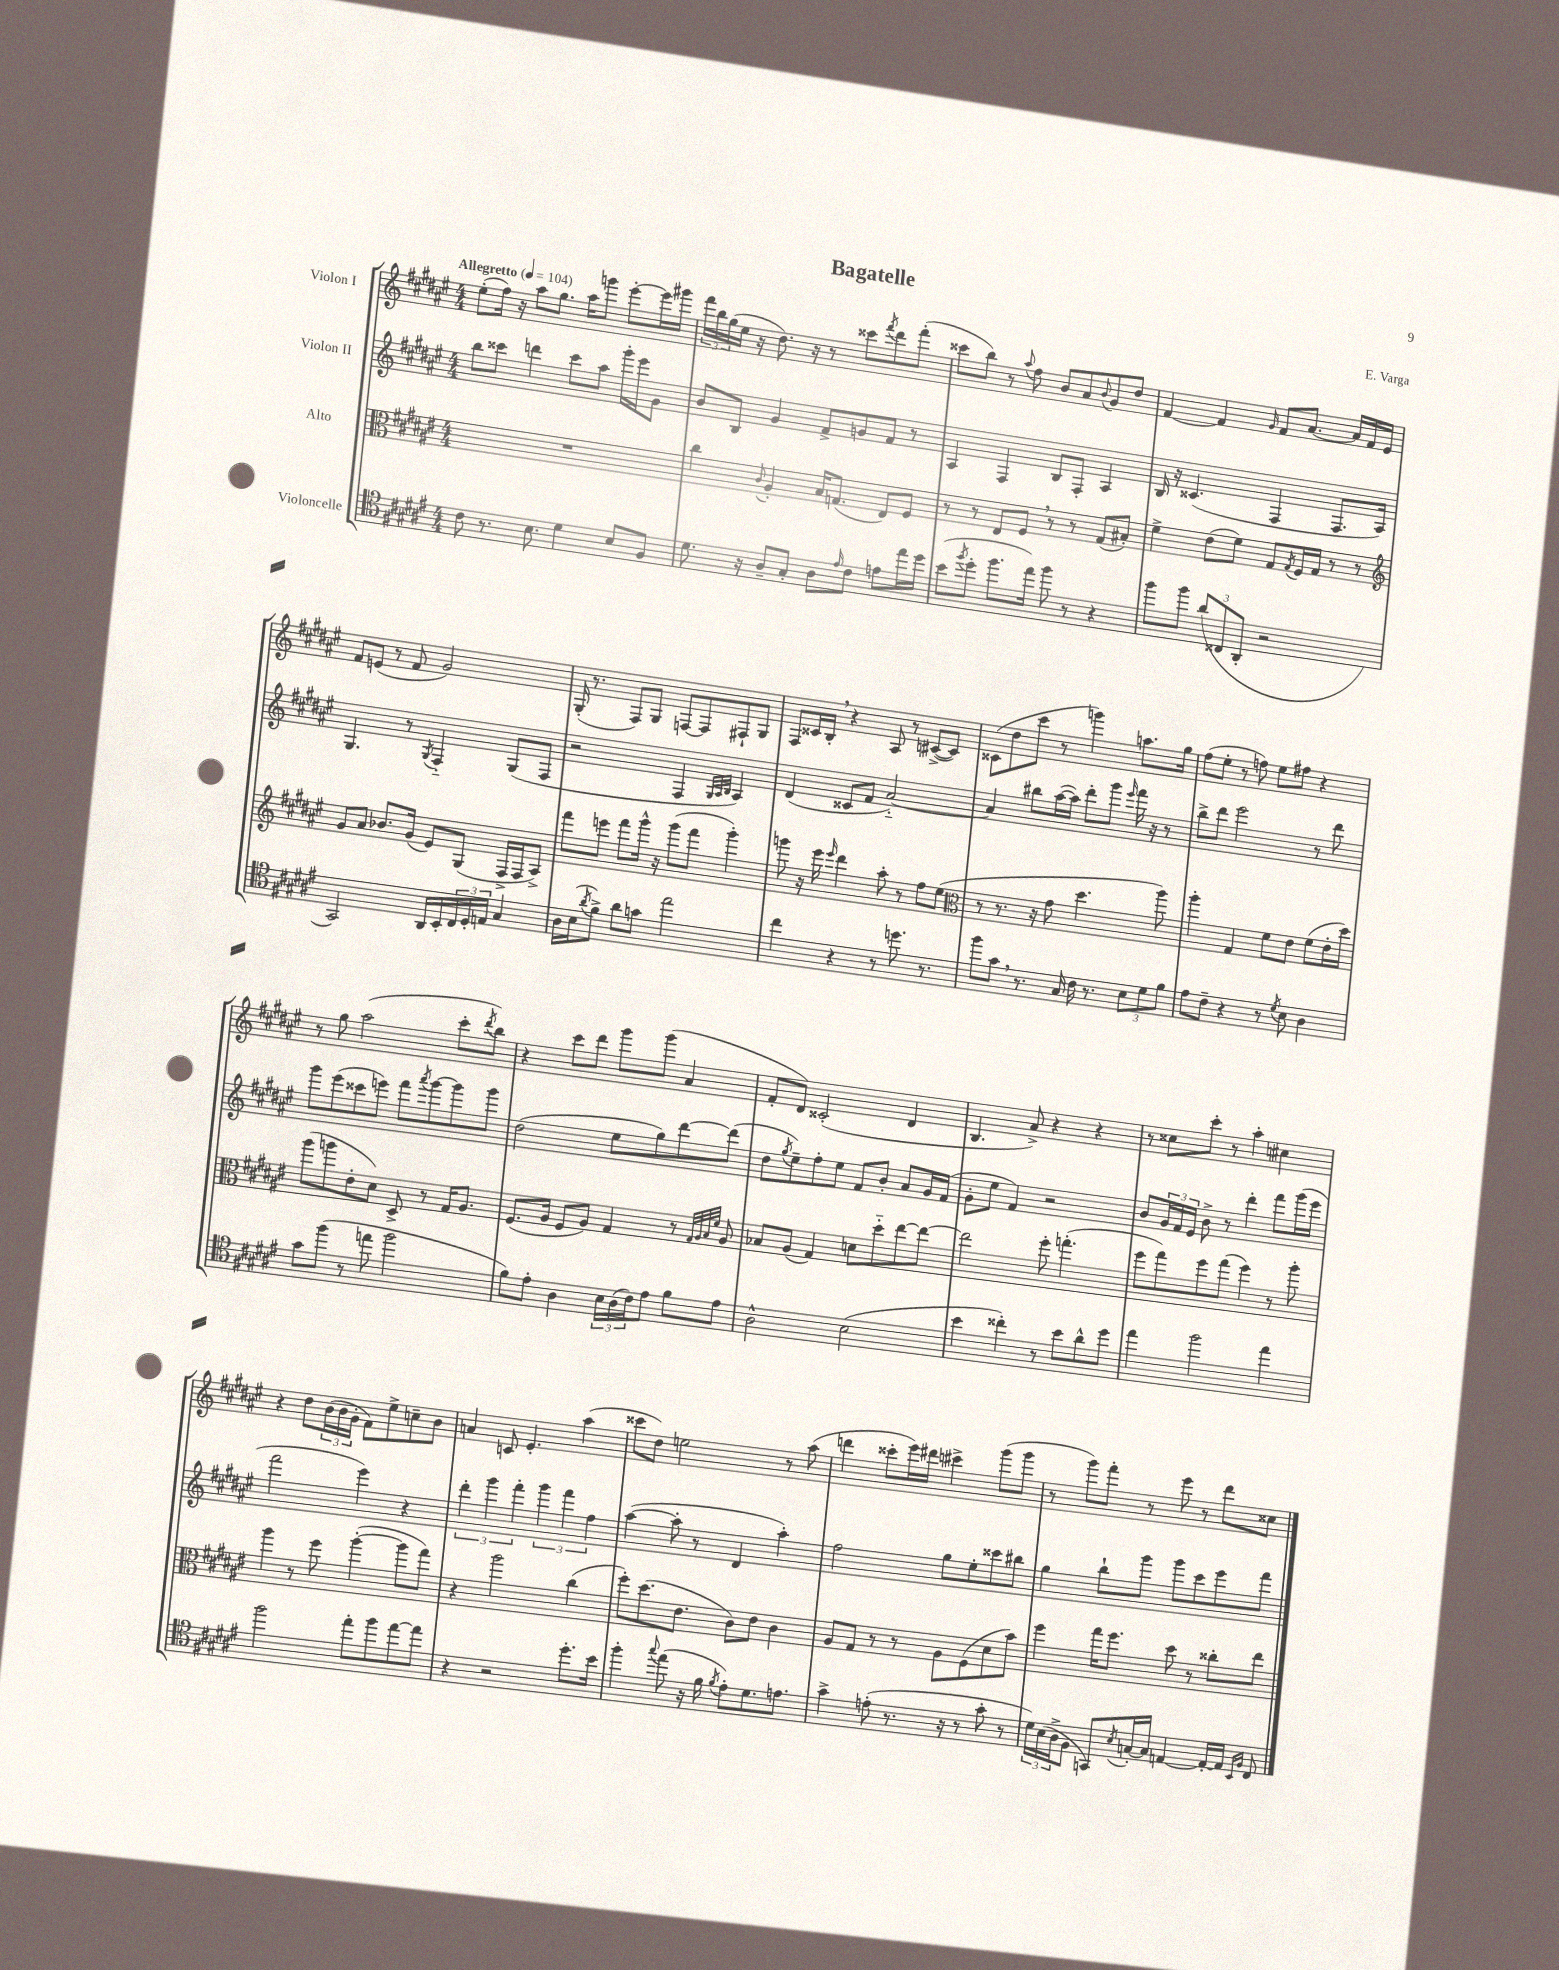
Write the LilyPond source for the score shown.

\header { title = "Bagatelle" composer = "E. Varga" }
<<
\new StaffGroup <<
\new Staff = "s0" \with { instrumentName = "Violon I" } {
    \clef treble \key fis \major \numericTimeSignature \time 4/4 \tempo "Allegretto" 4 = 104
    eis''8-.( fis''16) r16 ais''8 gis''8. ais''16 g'''8 eis'''8~-. eis'''16 gis'''16 |
    \tuplet 3/2 { fis'''16 b''16 gis''16( } eis''16 r16 dis''8.) r16 r8 cisis'''8 \acciaccatura { fis'''8 } dis'''8 fis'''8-.( |
    cisis'''8 b''8) r8 \appoggiatura { ais''8 } fis''8 b'8 ais'8 \appoggiatura { b'8 } gis'8 dis''8 |
    fis'4~ fis'4 \grace { gis'16 } fis'8 ais'8.~ ais'16 fis'16 eis'16 |
    fis'8 e'8( r8 fis'8 gis'2) |
    gis16-.( r8. fis8) gis8 f8~ f8 fis8-! gis8 |
    fis8 cisis'16 b16-. \breathe r4 ais8 r8 cis'8~->( cis'8) |
    cisis'8( dis''8 cis'''8 r8 g'''4) a''8. gis''16 |
    fis''8( eis''8-. r8 f''8) eis''8 fis''8 r4 |
    r8 gis''8 ais''2( cis'''8-. \acciaccatura { dis'''8 } b''8) |
    r4 cis'''8 dis'''8 gis'''8 gis'''8( ais'4 |
    fis'8-. dis'8) cisis'2-.( dis'4 |
    b4. ais'8->) r4 r4 |
    r8 cisis''8 cis'''8-. r8 ais''4-. cis''4 |
    r4 dis''8 \tuplet 3/2 { b'16( b'16 gis'16-. } fis'8) eis''8-> c''8-- b'8 |
    a'4 c'8 eis'4.-. ais''4( |
    cisis'''8 dis''8) e''2 r8 ais''8( |
    d'''4 cisis'''8-. eis'''16) dis'''16 cis'''4-> gis'''8( gis'''8 |
    r8 gis'''8) fis'''8-. r8 eis'''8 r8 dis'''8 cisis''8 \bar "|." |
}
\new Staff = "s1" \with { instrumentName = "Violon II" } {
    \clef treble \key fis \major \numericTimeSignature \time 4/4
    b''8 cisis'''8 d'''4 cisis'''8 ais''8 gis'''16-. eis'''16 gis'8 |
    b'8 b8 gis'4 fis'8-> g'8 fis'8 r8 |
    ais4 fis4 b8 fis8-. ais4 |
    b16 r16 cisis'4.( fis4 fis8. ais16) |
    gis4. r8 \acciaccatura { gis8 } fis4-_ gis8( fis8 |
    r2 fis4 \grace { gis32 ais32 b32 } ais4) |
    dis'4( cisis'8 fis'8 ais'2~-_) |
    ais'4 bis''8 ais''16~( ais''16) dis'''8-. gis'''8 \grace { eis'''16 } fis'''16 r16 r8 |
    b''8-> dis'''8 eis'''2 r8 dis'''8 |
    gis'''8 eis'''8( cisis'''8 e'''8) fis'''8 \acciaccatura { ais'''8 } gis'''8~ gis'''8 gis'''8 |
    dis''2( eis''8 gis''8) dis'''8~ dis'''8( |
    dis''8 \acciaccatura { gis''8 } eis''8--) fis''8-. eis''8 fis'8 b'8-. ais'8 gis'16 fis'16( |
    gis'8-. eis''8 fis'4) r2 |
    b'8 \tuplet 3/2 { gis'16 fis'16 eis'16 } b'8-> r8 dis'''4-. fis'''8 gis'''16( eis'''16 |
    fis'''2 eis'''4) r4 |
    \tuplet 3/2 { dis'''4-. gis'''4 fis'''4-. } \tuplet 3/2 { gis'''4 fis'''4 fis''4 } |
    ais''4~( ais''8-. r8 dis'4 ais''4-.) |
    fis''2 gis''8 eis''8-. cisis'''8 bis''8 |
    gis''4 b''8-! gis'''8 gis'''8 cis'''8 eis'''8 fis'''8 \bar "|." |
}
\new Staff = "s2" \with { instrumentName = "Alto" } {
    \clef alto \key fis \major \numericTimeSignature \time 4/4
    R1 |
    cis''4 \appoggiatura { cis'8 } ais4-. b16 g8.( eis8) fis8 |
    r8 r8 eis8 fis8 \breathe r8 r8 gis8( bis8-.) |
    fis'4-> eis'8( fis'8) gis8 \acciaccatura { gis8 } fis16 gis16 r8 r8 |
    \clef treble gis'8 ais'8 bes'8. gis'16( eis'8) gis8( fis16-> fis16 ais8->) |
    fis'''8 e'''8 fis'''8 gis'''16-^ r16 gis'''8( fis'''8 gis'''4-.) |
    g'''8 r16 eis'''16 \grace { eis'''16 } dis'''4 ais''8-. r8 fis''8 eis''8( |
    \clef alto r8 r8. r16 gis'8 dis''4. ais''8) |
    ais''4-. gis4 fis'8 eis'8 fis'8( eis'16-. dis''16) |
    ais''8( a''8 eis'8-. dis'8) dis8-> r8 gis16 ais8. |
    fis8.( ais16 fis8 ais8) gis4 r8 \grace { gis32 ais32 b32 fis'32 } ais8 |
    bes8 ais8( gis4) d'8 dis''8-_ eis''8~ eis''8~ |
    eis''2 fis''8-. g''4.-.( |
    fis''8 gis''8) fis''8 gis''8( fis''4) r8 ais''8-. |
    ais''4 r8 fis''8 ais''4~-.( ais''8 gis''8) |
    r4 ais''2 cis''4( |
    fis''8-.) dis''8.( eis'8. cis'8) eis'8 cis'4 |
    ais8 gis8 r8 r8 ais8 fis8( dis'8 b'8) |
    fis''4 gis''16 fis''8. dis''8 r8 cisis''8-. eis''8 \bar "|." |
}
\new Staff = "s3" \with { instrumentName = "Violoncelle" } {
    \clef tenor \key fis \major \numericTimeSignature \time 4/4
    cis'8 r8. b8. dis'4 b8 fis8 |
    dis'8. r16 ais8-- gis8-. ais8 \grace { eis'16 } cis'8 e'8 eis''16 dis''16 |
    b'8( \acciaccatura { fis''8 } dis''8-. fis''8. eis''16) fis''8 r8 r4 |
    fis''8 fis''8 \tuplet 3/2 { ais'8( cisis8 ais,8-. } r2 |
    gis,2) ais,16 b,16-. \tuplet 3/2 { cis16 dis16-. e16 } gis4 |
    ais16 b16( \acciaccatura { ais'8 } fis'8->) ais'8 g'8 eis''2 |
    cis''4 r4 r8 d''8. r8. |
    fis''8 gis'8 \breathe r8. gis16 cis'16 r8. \tuplet 3/2 { b8 dis'8 fis'8 } |
    eis'8 cis'8-- r4 r8 \acciaccatura { dis'8 } b8 ais4 |
    gis'8 fis''8( r8 e''8 fis''2 |
    fis'8) eis'8-. ais4 \tuplet 3/2 { b16 ais16( cis'16) } eis'8 fis'8 eis'8 |
    ais2-^ b2( |
    b'4 cisis''4-.) r8 b'8 ais'8-^ dis''8 |
    eis''4 fis''2 eis''4 |
    fis''2 eis''8-. fis''8 eis''8~ eis''8 |
    r4 r2 dis''8.-. b'16 |
    fis''4-. \appoggiatura { gis''8 } eis''8( r16 fis'16 \acciaccatura { fis'8 } eis'8-.) dis'8. e'8. |
    gis'4-> e'8-.( r8. r16 r8 gis'8-. r8 |
    \tuplet 3/2 { dis'16) b16( ais16-> } fis8 g,8) \acciaccatura { b8 } g16~-. g16 e4~ e16~-. e16 \grace { b,16 fis16 } cis8 \bar "|." |
}
>>
>>
\layout { \context { \Score \remove "Bar_number_engraver" } }
